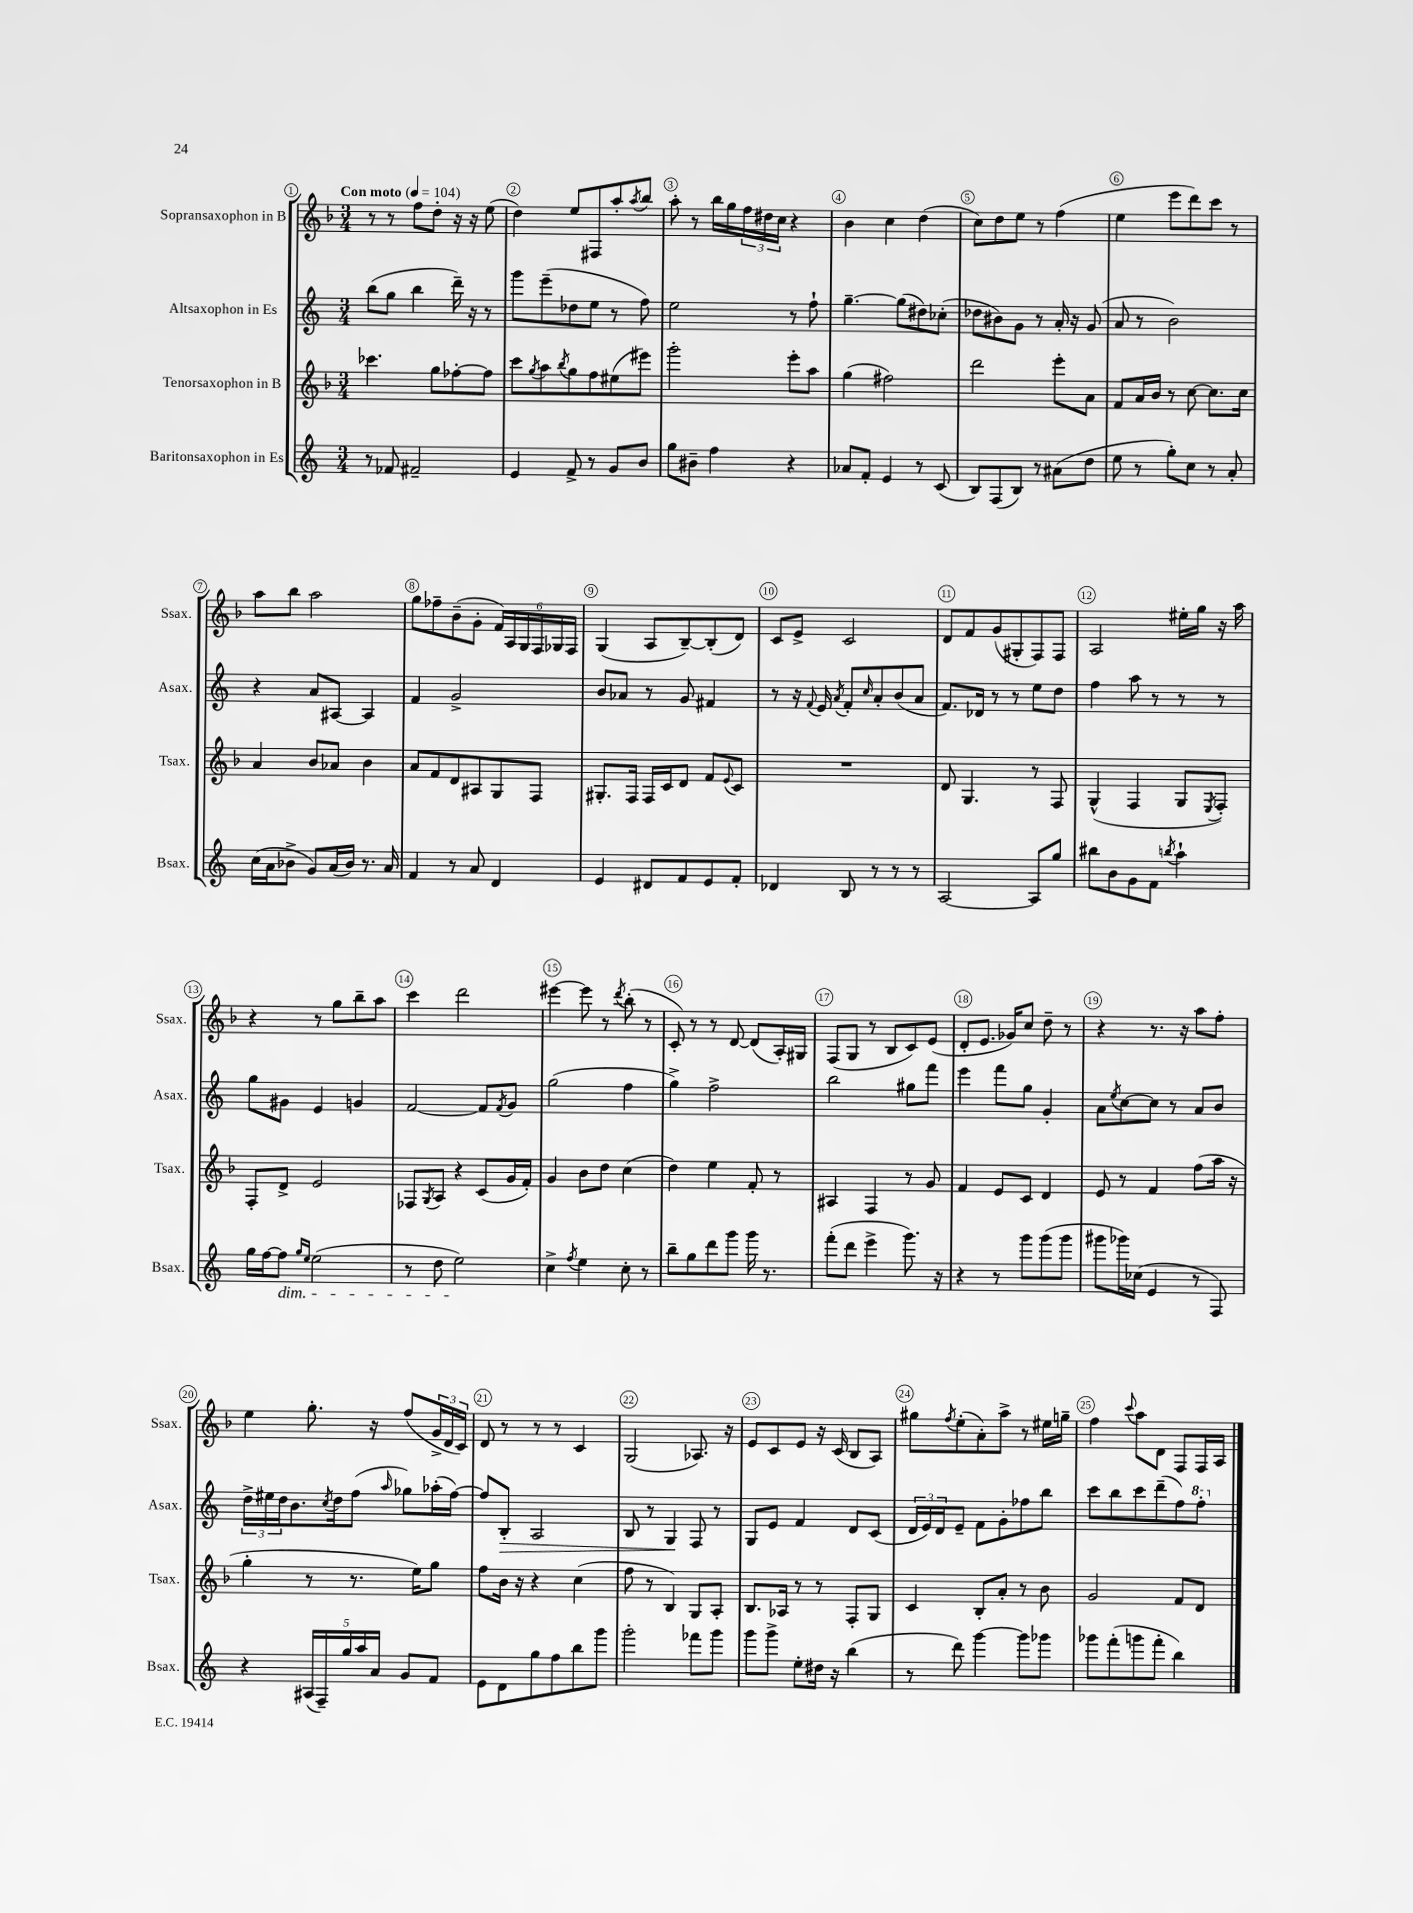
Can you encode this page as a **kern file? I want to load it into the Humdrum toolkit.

**kern	**kern	**kern	**dynam	**kern
*part4	*part3	*part2	*part2	*part1
*staff4	*staff3	*staff2	*staff2	*staff1
*I"Baritonsaxophon in Es	*I"Tenorsaxophon in B	*I"Altsaxophon in Es	*	*I"Sopransaxophon in B
*I'Bsax.	*I'Tsax.	*I'Asax.	*	*I'Ssax.
*clefG2	*clefG2	*clefG2	*	*clefG2
*k[]	*k[b-]	*k[]	*	*k[b-]
*M3/4	*M3/4	*M3/4	*	*M3/4
*MM104	*MM104	*MM104	*	*MM104
=1	=1	=1	=1	=1
!	!	!	!	!LO:TX:a:B:t=Con moto
8r	4.ccc-X\	(8bb\L	.	8r
8f-X/	.	8gg\J	.	8r
2f#X~/	.	4bb\	.	8ff\L
.	8gg\L	.	.	8dd'\J
.	[8ff-X'\	16ddd~\)	.	16r
.	.	16r	.	16r
.	8ff-\J]	8r	.	(8ee\
=2	=2	=2	=2	=2
4e/	8ccc\L	8ggg\L	.	4dd\)
.	8qgg/	.	.	.
.	8aa\	(8eee~\	.	.
.	8qbb-/	.	.	.
8f^/	8gg\	8dd-X\	.	8ee/L
8r	8ff\	8ee\J	.	8F#X/
8g/L	(8ee#X\	8r	.	8aa'/
.	.	.	.	8qaa/
8b/J	8eee#X\J)	8ff\)	.	8bb-/J
=3	=3	=3	=3	=3
8gg\L	2ggg'\	2ee\	.	8aa'\
8b#X~\J	.	.	.	8r
4ff\	.	.	.	16bb-\LL
.	.	.	.	16gg\
.	.	.	.	24ff\
.	.	.	.	24dd#X\
.	.	.	.	24cc\JJ
4r	8eee'\L	8r	.	4r
.	8aa\J	8ff`\	.	.
=4	=4	=4	=4	=4
8a-X/L	(4gg\	[4.gg~\	.	4b-\
8f'/J	.	.	.	.
4e/	2ff#X\)	.	.	4cc\
.	.	(8gg\L]	.	.
8r	.	8dd#X\)	.	(4dd\
(8c/	.	(8cc-X'\J	.	.
=5	=5	=5	=5	=5
8B/L)	2ddd\	8dd-X\L	.	8cc\L)
(8F/	.	8b#X\)	.	8dd\
8B/J)	.	8g\J	.	8ee\J
8r	.	8r	.	8r
(8a#X\L	8eee'\L	16a'/	.	(4ff\
.	.	16r	.	.
8dd\J	8a\J	(8g/	.	.
=6	=6	=6	=6	=6
8ee\	8f/L	8a/	.	4ee\
8r	16a/L	8r	.	.
.	16b-/JJ	.	.	.
8gg'\L)	8r	2b\)	.	8eee\L
8cc\J	[8cc\	.	.	8ddd\)
8r	8.cc\L]	.	.	8ccc\J
8a'/	.	.	.	8r
.	16cc\Jk	.	.	.
!!LO:LB:g=z
=7	=7	=7	=7	=7
(16cc\LL	4a/	4r	.	8aa\L
16a\J	.	.	.	.
8b-X^\J	.	.	.	8bb-\J
8g/L)	8b-/L	8a/L	.	2aa\
(16a/L	8a-X/J	[8A#X/J	.	.
16b-/JJ)	.	.	.	.
8.r	4b-\	4A#/]	.	.
16a/	.	.	.	.
=8	=8	=8	=8	=8
4f/	8a/L	4f/	.	8gg\L
.	8f/	.	.	8ff-X~\
8r	8d/	2g^/	.	(8b-~\
8a/	8A#X/	.	.	8g'\J
4d/	8G/	.	.	24f/LL)
.	.	.	.	24A/
.	.	.	.	24G/
.	8F/J	.	.	24F/
.	.	.	.	24G-X/
.	.	.	.	24F/JJ
=9	=9	=9	=9	=9
4e/	8.G#X'/L	8b/L	.	(4G/
.	.	8a-X/J	.	.
.	16F/Jk	.	.	.
8d#X/L	16F/LL	8r	.	8A/L
.	16c/J	.	.	.
8f/	8d/J	8g/	.	[8B-~/)
8e/	8f/L	4f#X/	.	(8B-'/]
.	8qqe/	.	.	.
8f'/J	8c/J	.	.	8d/J)
=10	=10	=10	=10	=10
4d-X/	2.r	8r	.	8c/L
.	.	16r	.	8e^/J
.	.	8qqf/	.	.
.	.	16e/	.	.
.	.	8qa/	.	.
8B/	.	8f'/L	.	2c/
.	.	16qqcc/	.	.
8r	.	8a'/	.	.
8r	.	(8b/	.	.
8r	.	8a/J	.	.
=11	=11	=11	=11	=11
[2A/	8d/	8.f/L)	.	8d/L
.	4.G/	.	.	8f/
.	.	16d-X/Jk	.	.
.	.	8r	.	(8g/
.	.	8r	.	8G#X'/
8A/L]	8r	8ee\L	.	8F/)
8gg/J	8F/	8dd\J	.	8F/J
=12	=12	=12	=12	=12
8bb#X\L	(4G^^/	4ff\	.	2A/
8b\	.	.	.	.
8g\	4F/	8aa\	.	.
8f\J	.	8r	.	.
8qbbn/	.	.	.	.
4aa`\	8G/L	8r	.	16ee#X'\LL
.	.	.	.	16gg\JJ
.	8qE/	.	.	.
.	8F'/J)	8r	.	16r
.	.	.	.	16aa\
!!LO:LB:g=z
=13	=13	=13	=13	=13
16gg\LL	8F'/L	8gg\L	.	4r
[16ff\J	.	.	.	.
!LO:TX:b:i:t=dim.	!	!	!	!
8ff\J]	8d^/J	8g#X\J	.	.
16qqgg/LL	.	.	.	.
16qqee/JJ	.	.	.	.
(2ee\	2e/	4e/	.	8r
.	.	.	.	8gg\L
.	.	4gn/	.	8bb-~\
.	.	.	.	8aa\J
=14	=14	=14	=14	=14
8r	8F-X/L	[2f/	.	4ccc\
.	8qG/	.	.	.
8dd\	8A/J	.	.	.
2ee\)	4r	.	.	2ddd\
.	(8c/L	8f/L]	.	.
.	.	8qf/	.	.
.	16g/L	8g/J	.	.
.	16f'/JJ)	.	.	.
=15	=15	=15	=15	=15
4cc^\	4g/	(2gg\	.	[4eee#X\
8qff/	.	.	.	.
4ee\	8b-\L	.	.	8eee#\]
.	8dd\J	.	.	8r
.	.	.	.	8qddd/
8cc'\	(4cc\	4ff\	.	(8bb-'\
8r	.	.	.	8r
=16	=16	=16	=16	=16
8bb~\L	4dd\)	4gg^\)	.	8c'/)
8gg\	.	.	.	8r
8ddd\	4ee\	2ff^\	.	8r
8ggg\J	.	.	.	[8d/
16ggg\	8f'/	.	.	(8d/L]
8.r	.	.	.	.
.	8r	.	.	16A'/L)
.	.	.	.	16G#X/JJ
=17	=17	=17	=17	=17
(8fff'\L	4A#X/	2bb\	.	(8F/L
8ddd\J	.	.	.	8G/J
4eee^\	4F/	.	.	8r
.	.	.	.	8B-/L
8.ggg\)	8r	8gg#X\L	.	8c/)
.	8g/	8fff\J	.	(8e/J
16r	.	.	.	.
=18	=18	=18	=18	=18
4r	4f/	4eee\	.	8d'/L
.	.	.	.	8.e/J
8r	8e/L	8fff\L	.	.
.	.	.	.	16g-X/KL)
8ggg\L	8c/J	8gg\J	.	8cc/J
(8ggg\	4d/	4g'/	.	8dd~\
8ggg\J	.	.	.	8r
=19	=19	=19	=19	=19
8ggg#X\L	8e/	8a\L	.	4r
.	.	8qee/	.	.
16ggg-X\L)	8r	[8cc\	.	.
(16cc-X\JJ	.	.	.	.
4e/	4f/	8cc\J]	.	8.r
.	.	8r	.	.
.	.	.	.	16r
8r	(8ff\L	8a/L	.	8aa\L
8F/)	16aa\Jk	8b/J	.	8ff'\J
.	16r	.	.	.
!!LO:LB:g=z
=20	=20	=20	=20	=20
4r	4gg'\	24dd^\LL	.	4ee\
.	.	24ee#X\	.	.
.	.	24dd\J	.	.
.	.	8.b\	.	.
(20A#X/LL	8r	.	.	8.gg'\
20F~/)	.	.	.	.
.	.	8qcc/	.	.
.	.	16dd\k	.	.
20gg/	.	.	.	.
.	8.r	(8ff\J	.	.
20aa/	.	.	.	.
.	.	.	.	16r
20a/JJ	.	.	.	.
.	.	16qqaa/	.	.
8g/L	.	8gg-X\L)	.	(8ff/L
.	16ee\KL)	.	.	.
8f/J	8gg\J	(16aa-X'\L	.	24g^/L
.	.	.	.	24d/
.	.	[16ff\JJ)	.	.
.	.	.	.	24c/JJ)
=21	=21	=21	=21	=21
8e\L	8ff\L	8ff/L]	.	8d/
!	!	!	!LO:HP:b	!
8d\	16b-\Jk	8B'/J	>	8r
.	16r	.	.	.
8gg\	4r	2A/	.	8r
8ff\	.	.	.	8r
8bb\	(4cc\	.	.	4c/
8ggg\J	.	.	.	.
=22	=22	=22	=22	=22
2ggg'\	8ff\	8B/	.	(2G/
.	8r	8r	.	.
.	4B-/)	4G/	.	.
8fff-X\L	8G/L	8F/	]	8.A-X/)
8ggg\J	8A'/J	8r	.	.
.	.	.	.	16r
=23	=23	=23	=23	=23
8ggg\L	8.B-/L	8G/L	.	8e/L
8ggg^\J	.	8e/J	.	8c/
.	16A-X/Jk	.	.	.
8ee'\L	8r	4f/	.	8e/J
16dd#X\Jk	8r	.	.	16r
16r	.	.	.	(16c/
(4bb\	8F'/L	8d/L	.	8B-/L
.	8G/J	(8c/J	.	8A/J)
=24	=24	=24	=24	=24
8r	4c/	24d/LL	.	8gg#X\L
.	.	24e/)	.	.
.	.	24d/J	.	.
.	.	.	.	8qff/
8ddd\)	.	8e~/J	.	(8ee'\
[4ggg\	8B-'/L	8f\L	.	8a'\)
.	8a'/J	8g'\	.	8aa^\J
8ggg\L]	8r	8ff-X\	.	8r
8ggg-X\J	8b-\	8bb\J	.	16ee#X\LL
.	.	.	.	16ggn~\JJ
=25	=25	=25	=25	=25
8ggg-X\L	2g/	8ccc\L	.	4ff\
(8fff'\	.	8bb\	.	.
.	.	.	.	8qqccc/
8gggn\	.	8ccc\	.	8aa\L
8fff'\J	.	(8ddd~\	.	8d\J
4bb\)	8f/L	8ff\)	.	8F/L
*	*	*8va	*	*
.	8d/J	8fff'\J	.	16F/L
.	.	.	.	16A/JJ
*	*	*X8va	*	*
==	==	==	==	==
*-	*-	*-	*-	*-
